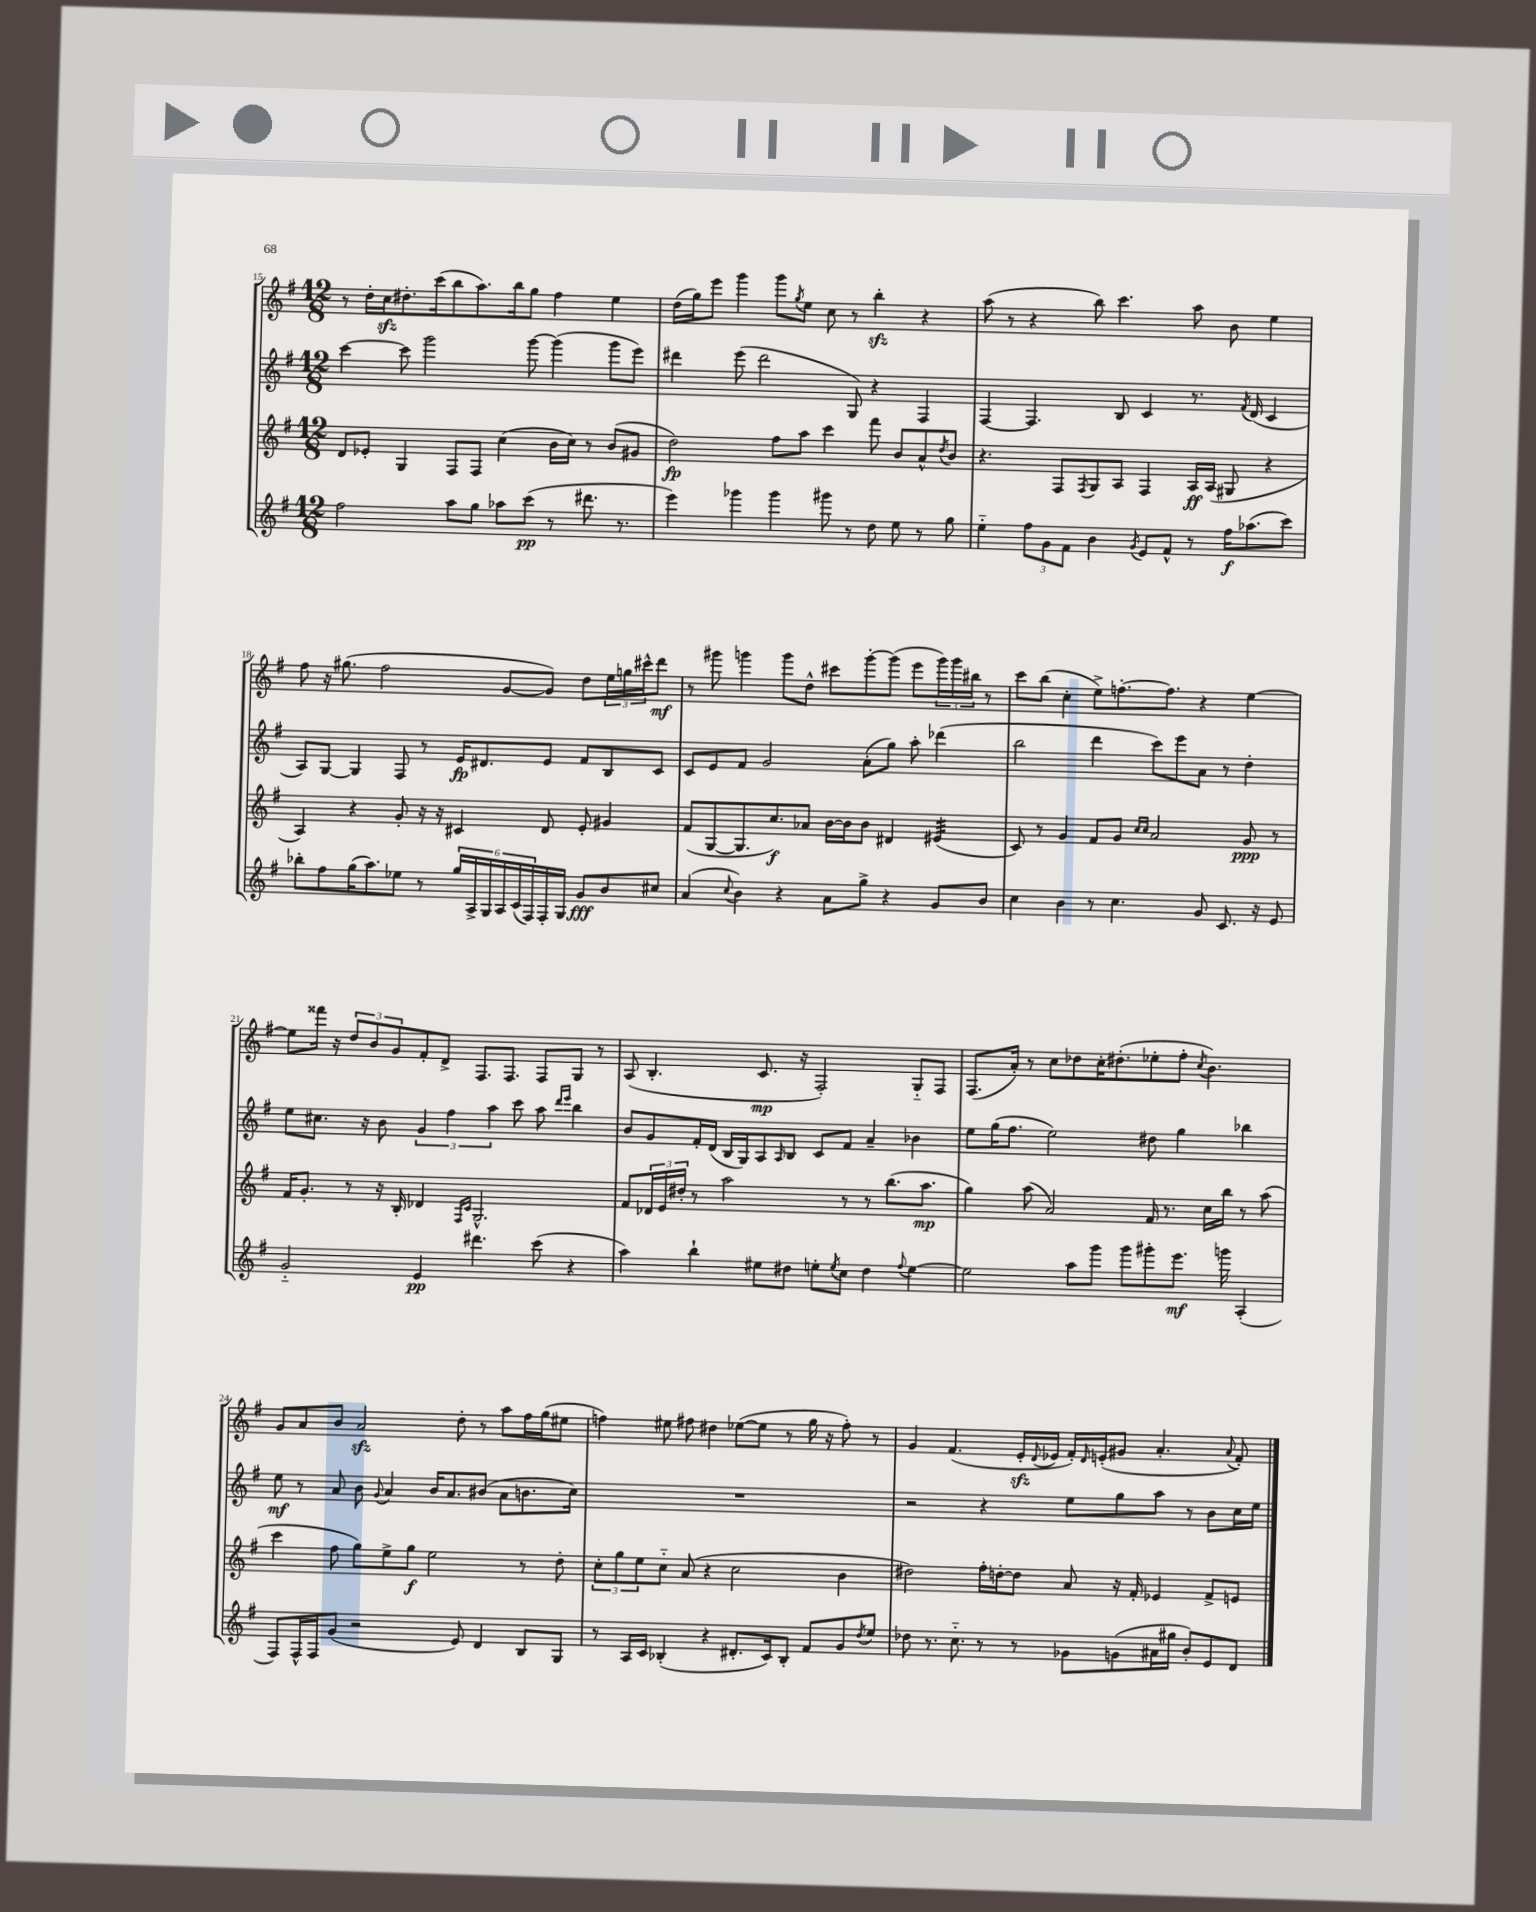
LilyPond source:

<<
\new StaffGroup <<
\new Staff = "s0" {
    \clef treble \key g \major \numericTimeSignature \time 12/8
    r8 d''16-. c''16\sfz dis''8.-. c'''16( b''8 a''8.) b''16 g''8 fis''4 e''4 |
    d''16( g''16) e'''8 g'''4 g'''8 \acciaccatura { g''8 } e''8 c''8 r8 b''4-.\sfz r4 |
    a''8( r8 r4 b''8) c'''4. a''8 b'8 e''4 |
    fis''8 r16 gis''8.( fis''2 g'8~ g'8) d''8 \tuplet 3/2 { e''16 g''16 cis'''16-^ } d'''8\mf |
    r8 gis'''8 g'''4 g'''8 d''8-^ cis'''8 g'''8~-. g'''8( e'''8 \tuplet 3/2 { g'''16) g'''16 bis''16 } r8 |
    c'''8 b''8( c''4-. e''8->) f''8.~-. f''8. r4 e''4~ |
    e''8 fisis'''16 r16 \tuplet 3/2 { d''8 b'8 g'8 } fis'8-. d'8-> fis8. fis8. fis8 g8 r8 |
    a8( b4.-. c'8.\mp r16 fis2-.) g8-_ fis8 |
    fis8.( a'16-.) r8 c''8 des''8 c''16-. dis''8.-.( ees''8-. fis''8-. \acciaccatura { c''8 } b'4.) |
    g'8 a'8 b'8 a'2\sfz d''8-. r8 a''8 fis''16 g''16( eis''8 |
    f''4) eis''8 fis''8 dis''4 ees''8~( ees''8 r8 g''16 r16 fis''8-.) r8 |
    g'4 fis'4.( e'16-.\sfz \appoggiatura { d'8 } ees'16 fis'16-.) \grace { d'16 } e'16-.( gis'8 a'4.-. \appoggiatura { a'8 } fis'8-.) \bar "|." |
}
\new Staff = "s1" {
    \clef treble \key g \major \numericTimeSignature \time 12/8
    c'''4~ c'''8 g'''2 g'''8~ g'''4( g'''8 e'''8) |
    dis'''4 e'''8( dis'''2 g8) r4 fis4 |
    fis4~ fis4. b8 c'4 r8. \acciaccatura { fis'8 } d'16( c'4 |
    a8) g8~ g4 fis8 r8 e'16\fp dis'8. e'8 fis'8 b8 c'8 |
    c'8 e'8 fis'8 g'2 a'8-.( g''8) a''8-. des'''4( |
    b''2 d'''4 c'''8) e'''8 a'8 r8 d''4-. |
    e''8 cis''8. r16 b'8 \tuplet 3/2 { g'4 fis''4 a''4 } c'''8 a''8 \grace { d'''16 e'''16 } b''4 |
    b'8 g'8 fis'16-. d'16( b16 g16) a8 \grace { a16 } b8 c'8 fis'8 a'4-- bes'4 |
    e''8 g''16( fis''8. e''2) dis''8 g''4 bes''4 |
    e''8\mf r8 a'8 b'8 \appoggiatura { g'8 } a'4 b'16 a'8. bis'8( a'8 b'8. c''16) |
    R1. |
    r2 r4 e''8 g''8 a''8 r8 b'8 c''16 e''16 \bar "|." |
}
\new Staff = "s2" {
    \clef treble \key g \major \numericTimeSignature \time 12/8
    d'8 ees'8-. g4 fis8 fis8 c''4( b'16 c''16) r8 b'8( gis'8 |
    d''2\fp) fis''8 a''8 c'''4 fis'''8 b'8 a'8-^ \acciaccatura { d''8 } b'8 |
    r4. fis8 \acciaccatura { fis8 } g8 a8 fis4 a16\ff a16( gis8 r4 |
    a4) r4 g'8-. r16 r16 cis'4 d'8 e'8-. gis'4 |
    fis'8( g8~ g8. c''8.\f) aes'8 b'16~ b'16 b'8 dis'4 eis'4:32( |
    c'8) r8 g'4 fis'8 g'8 \grace { c''16 c''16 } a'2 g'8\ppp r8 |
    fis'16 g'8.-. r8 r16 b16-. des'4 \grace { fis16 c'16 } g2.-^ |
    fis'8 \tuplet 3/2 { des'16 e'16 dis''16-. } r8 a''2 r8 r8 b''8.( a''8.\mp |
    g''4) a''8( a'2) fis'16 r8. c''16 b''16 r8 a''8( |
    c'''4 fis''8 g''8) e''8-> g''8\f e''2 r8 d''8-. |
    \tuplet 3/2 { c''8-. g''8 e''8 } c''8-_ a'8( r4 c''2 b'4 |
    dis''2) fis''16-. d''16~-. d''8 a'8 r16 fis'16-. ees'4 fis'8-> e'8 \bar "|." |
}
\new Staff = "s3" {
    \clef treble \key g \major \numericTimeSignature \time 12/8
    fis''2 a''8 g''8 aes''8 c'''8\pp( r8 dis'''8. r8. |
    e'''4) ges'''4 ges'''4 gis'''8 r8 d''8 e''8 r8 g''8 |
    e''4-_ \tuplet 3/2 { fis''8 g'8 fis'8 } b'4 \acciaccatura { g'8 } e'8 fis'8-^ r8 fis''16\f aes''8.( c'''8) |
    bes''8-. fis''8 g''16( a''8.) ees''8 r8 \tuplet 6/4 { g''16 a16-> g16 a16 c'16( fis16) } fis16-. g16 g'8\fff b'8 cis''8 |
    a'4( \appoggiatura { c''8 } b'4) r4 a'8 g''8-> r4 g'8 b'8 |
    c''4 b'4 r8 c''4. g'8 c'8. r16 e'8 |
    g'2-_ e'4\pp dis'''4. c'''8( r4 |
    a''4) b''4-! eis''8 dis''8 e''8-. \acciaccatura { e''8 } c''8 dis''4 \appoggiatura { fis''8 } e''4~ |
    e''2 a''8 g'''8 g'''8 gis'''8-. e'''8.\mf g'''16 a4-.( |
    fis8) fis16-^ fis16 g'8( r2 e'8) d'4 b8 g8 |
    r8 a16 c'16 bes4-.( r4 dis'8.-. c'16) bes8-. fis'8 g'8 \acciaccatura { d''8 } e''8 |
    des''8 r8. c''8.-_ r8 r8 ges'8 g'8( ais'16 gis''16 b'8-.) e'8 d'8 \bar "|." |
}
>>
>>
\layout { \context { \Score currentBarNumber = #15 } }
